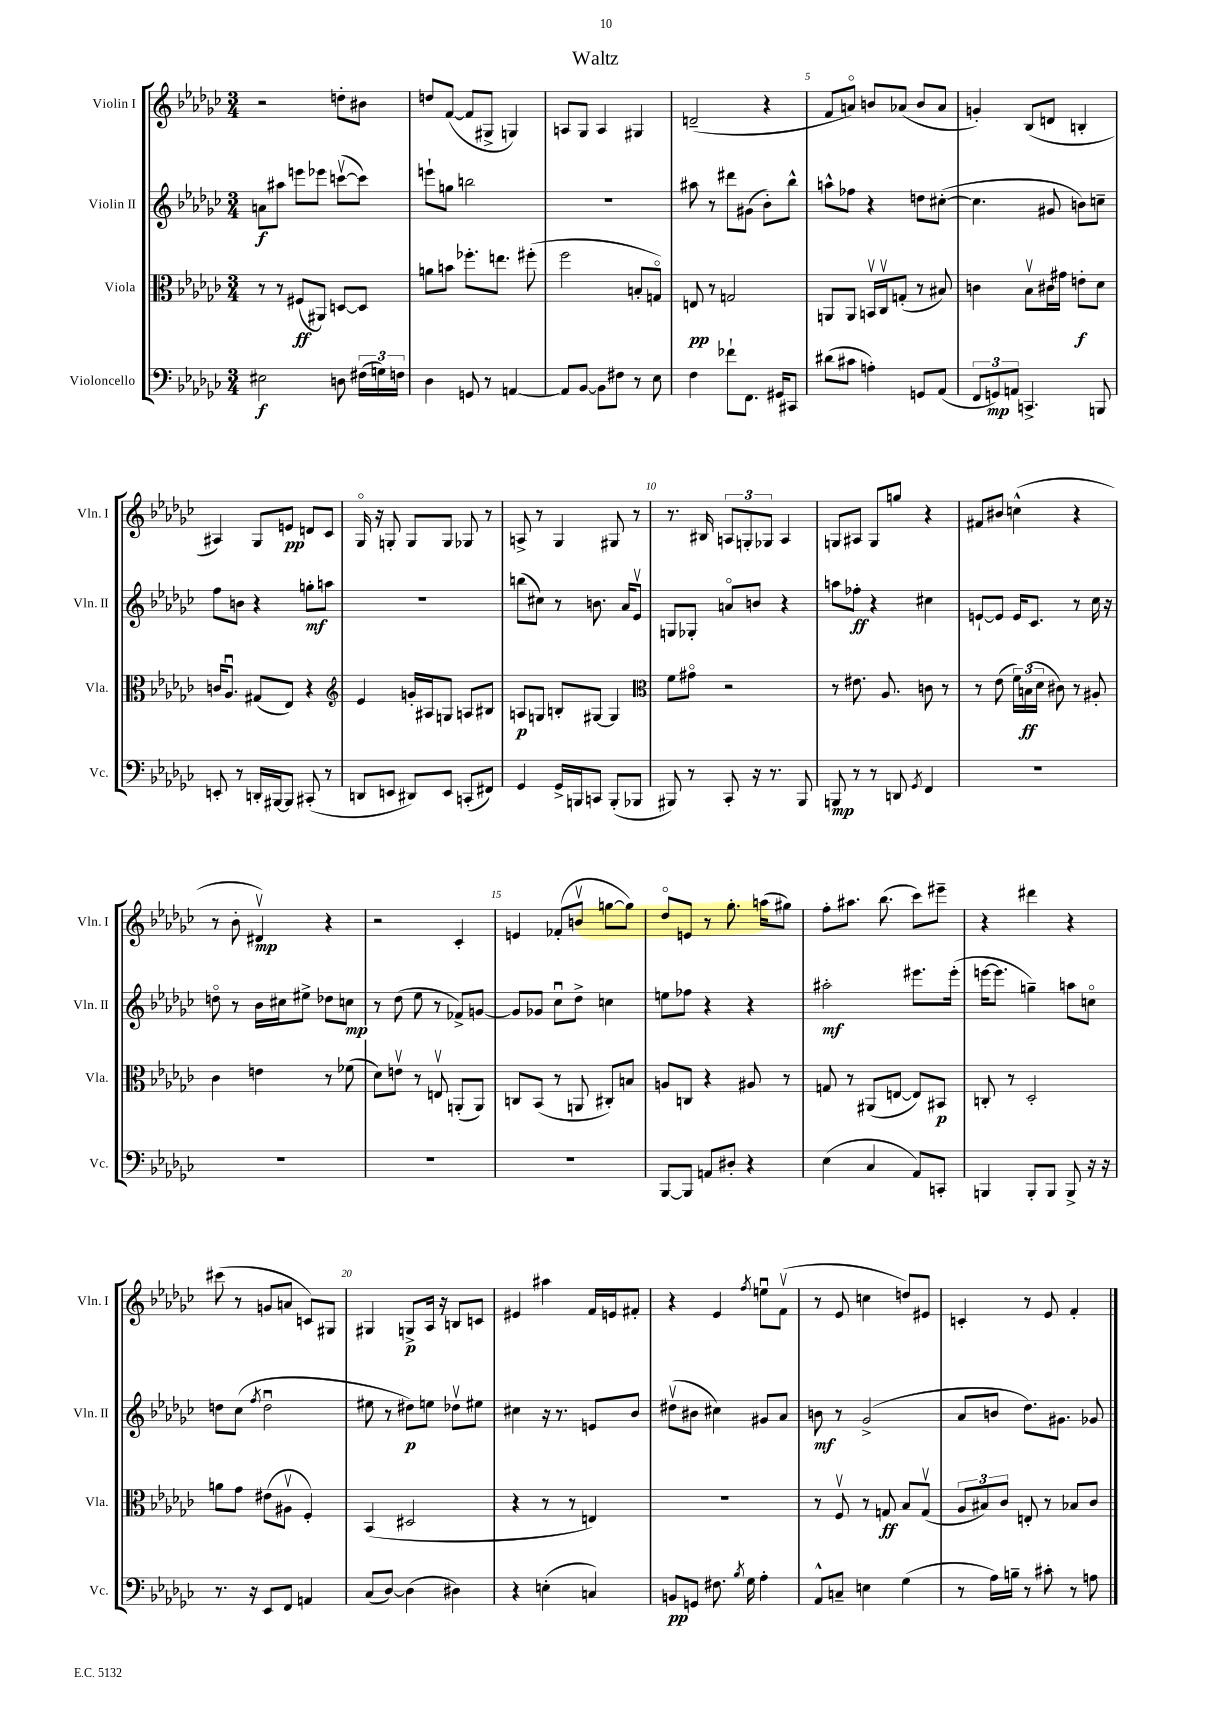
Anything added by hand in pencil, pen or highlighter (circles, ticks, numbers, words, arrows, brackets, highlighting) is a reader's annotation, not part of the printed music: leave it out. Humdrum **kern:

**kern	**dynam	**kern	**dynam	**kern	**dynam	**kern	**dynam
*part4	*part4	*part3	*part3	*part2	*part2	*part1	*part1
*staff4	*staff4	*staff3	*staff3	*staff2	*staff2	*staff1	*staff1
*I"Violoncello	*	*I"Viola	*	*I"Violin II	*	*I"Violin I	*
*I'Vc.	*	*I'Vla.	*	*I'Vln. II	*	*I'Vln. I	*
*clefF4	*	*clefC3	*	*clefG2	*	*clefG2	*
*k[b-e-a-d-g-c-]	*	*k[b-e-a-d-g-c-]	*	*k[b-e-a-d-g-c-]	*	*k[b-e-a-d-g-c-]	*
*M3/4	*	*M3/4	*	*M3/4	*	*M3/4	*
=1	=1	=1	=1	=1	=1	=1	=1
2E#X\	f	8r	.	8an\L	f	2r	.
.	.	8r	.	8aa#X\J	.	.	.
.	.	(8F#X/L	ff	8eeen\L	.	.	.
.	.	8AA#X/J)	.	8eee-X\J	.	.	.
8Dn\	.	[8Dn/L	.	([8cccnv\L	.	8ddn'\L	.
(24F#X\LL	.	8D/J]	.	8ccc\J])	.	8b#X\J	.
24Gn\)	.	.	.	.	.	.	.
24Fn\JJ	.	.	.	.	.	.	.
=2	=2	=2	=2	=2	=2	=2	=2
4D-\	.	8an\L	.	8eeen`\L	.	8ddn/L	.
.	.	8bn\J	.	8ggn\J	.	([8f/J	.
8GGn/	.	8.ff-X'\L	.	2bbn\	.	8f/L]	.
8r	.	.	.	.	.	8G#X^/J	.
.	.	8.een\J	.	.	.	.	.
[4AAn/	.	.	.	.	.	4Gn/)	.
.	.	(8ff#X'\	.	.	.	.	.
=3	=3	=3	=3	=3	=3	=3	=3
8AA/L]	.	2ff\	.	2.r	.	8An/L	.
[8BB-/J	.	.	.	.	.	8G-/J	.
8BB-\L]	.	.	.	.	.	4A/	.
8F#X\J	.	.	.	.	.	.	.
8r	.	8Bn'/L	.	.	.	4G#X/	.
8E-\	.	8Gn/J)	.	.	.	.	.
=4	=4	=4	=4	=4	=4	=4	=4
4F\	.	8En/	pp	8aa#X\	.	(2dn~/	.
.	.	8r	.	8r	.	.	.
8f-X`\L	.	2Gn/	.	8ddd#X\L	.	.	.
8.FF\J	.	.	.	(8g#X\J	.	.	.
.	.	.	.	8b-'\L)	.	4r	.
16GG#X/KL	.	.	.	.	.	.	.
8CC#X/J	.	.	.	8bb-^^\J	.	.	.
=5	=5	=5	=5	=5	=5	=5	=5
(8d#X\L	.	8AAn/L	.	8aan^^\L	.	8f/L	.
8c#X\J	.	8AA/J	.	8ff-X\J	.	8an/J)	.
4An'\)	.	16BBnv/LL	.	4r	.	8bn/L	.
.	.	16C-v/J	.	.	.	.	.
.	.	(8Gn'/J	.	.	.	(8a-X/J	.
8GGn/L	.	8r	.	8ddn\L	.	8b/L	.
(8AA-/J	.	8B#X/)	.	([8cc#X'\J	.	8a-/J	.
=6	=6	=6	=6	=6	=6	=6	=6
12FF/L	.	4cn\	.	4.cc#\]	.	4gn'/)	.
12GGn/)	mp	.	.	.	.	.	.
12AAn/J	.	.	.	.	.	.	.
4.CCn^/	.	8B-v\L	.	.	.	(8B-/L	.
.	.	16c#X\L	.	8g#X/	.	8dn/J	.
.	.	16g#X\JJ	.	.	.	.	.
.	.	8en'\L	f	8bn\L)	.	4Bn'/	.
8BBBn/	.	8d-\J	.	8ccn~\J	.	.	.
!!LO:LB:g=z
=7	=7	=7	=7	=7	=7	=7	=7
8EEn'/	.	16cn/KL	.	8ff\L	.	4A#X/)	.
.	.	8.A-u/J	.	.	.	.	.
8r	.	.	.	8bn\J	.	.	.
16DDn'/LL	.	(8G#X/L	.	4r	.	8G-/L	.
[16BBB#X/J	.	.	.	.	.	.	.
8BBB#/J]	.	8E-/J)	.	.	.	8en/J	pp
(8CC#X'/	.	4r	.	8ggn'\L	mf	8dn/L	.
8r	.	.	.	8aan\J	.	8c-/J	.
=8	=8	=8	=8	=8	=8	=8	=8
*	*	*clefG2	*	*	*	*	*
8DDn/L	.	4e-/	.	2.r	.	16G-/	.
.	.	.	.	.	.	16r	.
8EEn/J	.	.	.	.	.	8Gn'/	.
8DD#X/L)	.	16gn'/LL	.	.	.	8G/L	.
.	.	16A#X/J	.	.	.	.	.
8EE/J	.	8Gn/J	.	.	.	8G/J	.
(8CCn'/L	.	8An/L	.	.	.	8G-X/	.
8FF#X/J)	.	8B#X/J	.	.	.	8r	.
=9	=9	=9	=9	=9	=9	=9	=9
4GG-/	.	8An/L	p	(8bbn\L	.	8An^/	.
.	.	8Gn/J	.	8cc#X\J)	.	8r	.
16GG-^/LL	.	8Bn'/L	.	8r	.	4G-/	.
16BBBn/J	.	.	.	.	.	.	.
8CCn/J	.	[8G#X/J	.	8.bn\	.	.	.
(8BBB'/L	.	4G#/]	.	.	.	8G#X/	.
.	.	.	.	16a-/KL	.	.	.
8BBB-X/J	.	.	.	8e-v/J	.	8r	.
=10	=10	=10	=10	=10	=10	=10	=10
*	*	*clefC3	*	*	*	*	*
8BBB#X/)	.	8f\L	.	8Gn/L	.	8.r	.
8r	.	8g#X\J	.	8G-X'/J	.	.	.
.	.	.	.	.	.	16B#X/	.
8CC-'/	.	2r	.	8an/L	.	12An/L	.
.	.	.	.	.	.	12Gn'/	.
16r	.	.	.	8bn/J	.	.	.
.	.	.	.	.	.	12G-X/J	.
8.r	.	.	.	.	.	.	.
.	.	.	.	4r	.	4A/	.
8BBB#/	.	.	.	.	.	.	.
=11	=11	=11	=11	=11	=11	=11	=11
8BBBn/	mp	8r	.	8aan\L	.	8Gn/L	.
8r	.	8.e#X\	.	8ff-X'\J	ff	8A#X/J	.
8r	.	.	.	4r	.	8G/L	.
.	.	8.A-/	.	.	.	.	.
8DDn/	.	.	.	.	.	8ggn/J	.
8qGG-/	.	.	.	.	.	.	.
4FF/	.	8cn\	.	4cc#X\	.	4r	.
.	.	8r	.	.	.	.	.
=12	=12	=12	=12	=12	=12	=12	=12
2.r	.	8r	.	[8en`/L	.	8f#X/L	.
.	.	(8e-\	.	8e/J]	.	8b#X/J	.
.	.	24f\LL)	.	16e/KL	.	(4ccn^^\	.
.	.	(24Bn\	ff	.	.	.	.
.	.	.	.	8.c-/J	.	.	.
.	.	24d-\JJ	.	.	.	.	.
.	.	8c#X\)	.	.	.	.	.
.	.	8r	.	8r	.	4r	.
.	.	8A#X'/	.	16cc-\	.	.	.
.	.	.	.	16r	.	.	.
!!LO:LB:g=z
=13	=13	=13	=13	=13	=13	=13	=13
2.r	.	4c-\	.	8ddn\	.	8r	.
.	.	.	.	8r	.	8b-'\	.
.	.	4en\	.	16b-\LL	.	4d#Xv/)	mp
.	.	.	.	16cc#X\J	.	.	.
.	.	.	.	8ee#X^\J	.	.	.
.	.	8r	.	8dd-X\L	.	4r	.
.	.	(8f-X\	.	8ccn\J	mp	.	.
=14	=14	=14	=14	=14	=14	=14	=14
2.r	.	8d-\L)	.	8r	.	2r	.
.	.	8env\J	.	(8dd-\	.	.	.
.	.	8r	.	8ee-\	.	.	.
.	.	8Env/	.	8r	.	.	.
.	.	(8AAn'/L	.	8f-X^/L)	.	4c-'/	.
.	.	8AA/J)	.	[8gn/J	.	.	.
=15	=15	=15	=15	=15	=15	=15	=15
2.r	.	8Cn/L	.	8g/L]	.	4en/	.
.	.	(8BB-/J	.	8g-X/J	.	.	.
.	.	8r	.	8cc-u\L	.	(8f-X'/L	.
.	.	8AAn/	.	8dd-^\J	.	8bnv/J	.
.	.	8C#X'/L)	.	4ccn\	.	[8ggn\L	.
.	.	8Bn/J	.	.	.	8gg\J])	.
=16	=16	=16	=16	=16	=16	=16	=16
[8BBB-/L	.	8An/L	.	8een\L	.	8dd-/L	.
8BBB-/J]	.	8Cn/J	.	8ff-X\J	.	8en/J	.
8AAn/L	.	4r	.	4r	.	8r	.
8D#X'/J	.	.	.	.	.	8.gg-'\	.
4r	.	8A#X/	.	4r	.	.	.
.	.	.	.	.	.	(16aan\KL	.
.	.	8r	.	.	.	8gg#X\J)	.
=17	=17	=17	=17	=17	=17	=17	=17
(4E-\	.	8Gn/	.	2aa#X'\	mf	8ff'\L	.
.	.	8r	.	.	.	8.aa#X\J	.
4C-/	.	(8AA#X/L	.	.	.	.	.
.	.	.	.	.	.	(8.bb-\	.
.	.	[8En/J	.	.	.	.	.
8AA-/L)	.	8E/L])	.	8.eee#X\L	.	8ccc-\L)	.
8CCn'/J	.	8BB#X/J	p	.	.	8eee#X~\J	.
.	.	.	.	(16eee#'\Jk	.	.	.
=18	=18	=18	=18	=18	=18	=18	=18
4BBBn/	.	8Cn'/	.	[16eeen\KL	.	4r	.
.	.	.	.	8.eee\J]	.	.	.
.	.	8r	.	.	.	.	.
8BBB'/L	.	2D-'/	.	4ggn~\)	.	4ddd#X\	.
8BBB/J	.	.	.	.	.	.	.
8BBB^/	.	.	.	8aan\L	.	4r	.
16r	.	.	.	8ccn\J	.	.	.
16r	.	.	.	.	.	.	.
!!LO:LB:g=z
=19	=19	=19	=19	=19	=19	=19	=19
8.r	.	8an\L	.	8ddn\L	.	(8ccc#X\	.
.	.	8g-\J	.	(8cc-\J	.	8r	.
16r	.	.	.	.	.	.	.
.	.	.	.	8qff/	.	.	.
8EE-/L	.	(8e#X\L	.	2ddu\	.	8gn/L	.
8FF/J	.	8A#Xv\J	.	.	.	8an/J	.
4AAn/	.	4F'/)	.	.	.	8cn/L)	.
.	.	.	.	.	.	8G#X/J	.
=20	=20	=20	=20	=20	=20	=20	=20
(8C-/L	.	(4BB-/	.	8ee#X\	.	4G#X/	.
[8D-/J)	.	.	.	8r	.	.	.
(4D-\]	.	2D#X/	.	8dd#X\L)	p	8Gn^/L	p
.	.	.	.	8een\J	.	16A-/Jk	.
.	.	.	.	.	.	16r	.
4D#X\)	.	.	.	8dd-Xv\L	.	8Bn/L	.
.	.	.	.	8ee#X\J	.	8cn/J	.
=21	=21	=21	=21	=21	=21	=21	=21
4r	.	4r	.	4cc#X\	.	4e#X/	.
(4En'\	.	8r	.	16r	.	4aa#X\	.
.	.	.	.	8.r	.	.	.
.	.	8r	.	.	.	.	.
4Cn/)	.	4En/)	.	8en/L	.	16f/LL	.
.	.	.	.	.	.	16en/J	.
.	.	.	.	8b-/J	.	8f#X'/J	.
=22	=22	=22	=22	=22	=22	=22	=22
8BBn/L	pp	2.r	.	(8dd#Xv\L	.	4r	.
8GGn/J	.	.	.	8b#X\J	.	.	.
8.F#X\	.	.	.	4cc#X\)	.	4e-/	.
8qB-/	.	.	.	.	.	.	.
16G-\	.	.	.	.	.	.	.
.	.	.	.	.	.	8qff/	.
4A-'\	.	.	.	8g#X/L	.	8eenu\L	.
.	.	.	.	8a-/J	.	(8fv\J	.
=23	=23	=23	=23	=23	=23	=23	=23
8AA-^^/L	.	8r	.	8bn\	mf	8r	.
8Cn~/J	.	8Fv/	.	8r	.	8e-/	.
4En\	.	8r	.	(2g-^/	.	4ccn\	.
.	.	8Gn/	ff	.	.	.	.
(4G-\	.	8B-/L	.	.	.	8ddn/L)	.
.	.	(8Gv/J	.	.	.	8e#X/J	.
=24	=24	=24	=24	=24	=24	=24	=24
8r	.	12A-/L	.	8a-/L	.	4cn'/	.
.	.	12B#X/)	.	.	.	.	.
16A-\LL)	.	.	.	8bn/J	.	.	.
.	.	12c-/J	.	.	.	.	.
16Bn~\JJ	.	.	.	.	.	.	.
8r	.	8En'/	.	8.dd-\L)	.	8r	.
8c#X'\	.	8r	.	.	.	8e-/	.
.	.	.	.	8.g#X\J	.	.	.
8r	.	8B-X/L	.	.	.	4f'/	.
8An\	.	8c-/J	.	8g-X/	.	.	.
==	==	==	==	==	==	==	==
*-	*-	*-	*-	*-	*-	*-	*-
